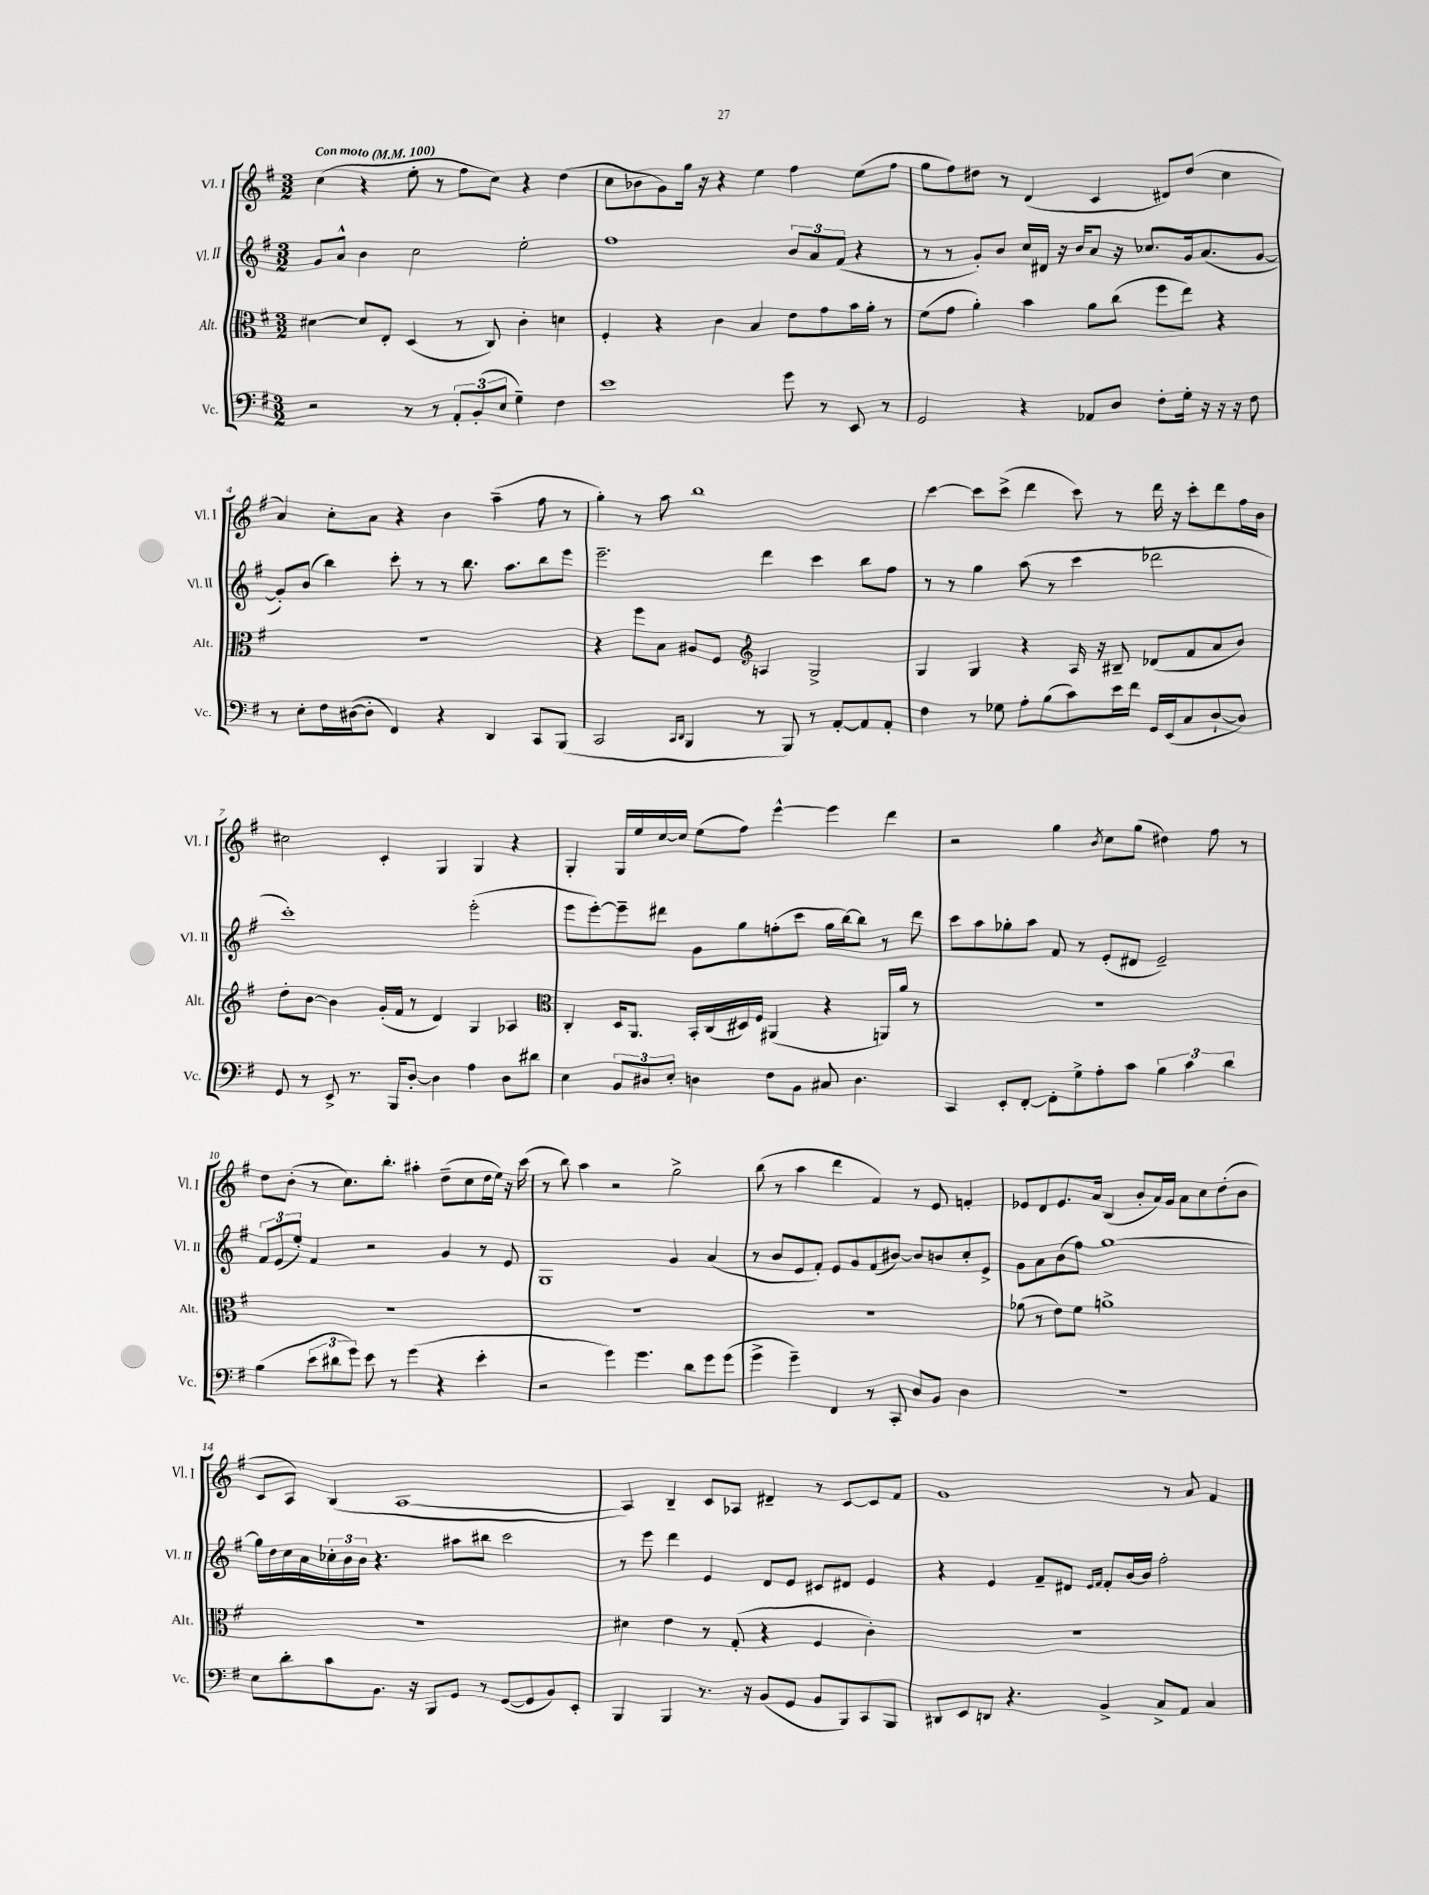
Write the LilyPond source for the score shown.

<<
\new StaffGroup <<
\new Staff = "s0" \with { instrumentName = "Vl. I" shortInstrumentName = "Vl. I" } {
    \clef treble \key g \major \numericTimeSignature \time 3/2 \tempo "Con moto" 4 = 100
    c''4( r4 e''8-. r8 fis''8 c''8) r4 d''4( |
    c''8 bes'8 g'8) g''16 r16 r4 e''4 fis''4 e''8( fis''8 |
    g''8 fis''8) dis''8 r8 d'4( c'4 dis'8) dis''8( c''4 |
    a'4) c''8-. a'8 r4 b'4 a''4--( fis''8 r8 |
    g''4-.) r8 a''8 b''1 |
    c'''4~ c'''8 c'''8->( d'''4 c'''8) r8 d'''16 r16 c'''8-. d'''8 fis''16 b'16 |
    cis''2 c'4-. g4 g4 r4 |
    g4-. g16 e''16 c''16~ c''16 e''8( fis''8) e'''4~-^ e'''4 d'''4 |
    r2 g''4 \acciaccatura { b'8 } c''8 g''8( dis''4) fis''8 r8 |
    d''8 b'8-.( r8 c''8.) b''8.-. ais''4-. d''8--( c''8 d''16 e''16) r16 c'''16( |
    r8 b''8) a''4 r2 g''2-> |
    b''8( r8 a''4 d'''4 fis'4) r8 e'8 f'4-. |
    ees'8 d'8 ees'8. a'16 b4( b'8-. a'16) g'16 a'8 c''8 d''8-.( b'8 |
    c'8 a8) b4( a1~ |
    a4) b4-- c'8 aes8 dis'4-- r8 c'8~ c'8 fis'8 |
    g'1 r8 a'8 fis'4 \bar "|." |
}
\new Staff = "s1" \with { instrumentName = "Vl. II" shortInstrumentName = "Vl. II" } {
    \clef treble \key g \major \numericTimeSignature \time 3/2
    g'8 a'8-^ b'4 c''2 e''2-. |
    fis''1 \tuplet 3/2 { b'8 a'8 fis'8( } r4 |
    r8 r8 g'8-.) b'8 c''16 dis'16 r16 b'16 a'8 r16 ces''8. g'16 a'8.( g'8~ |
    g'8-.) b'8( b''4) c'''8-. r8 r8 b''8. a''8. b''8 e'''8 |
    e'''2.-- d'''4 c'''4 b''8 fis''8 |
    r8 r8 g''4 a''8( r8 c'''4 des'''2 |
    c'''1-.) e'''2-.( |
    e'''8 e'''8~-.) e'''8-- dis'''8 g'8 g''8 f''8-.( c'''8 g''16 b''16~) b''8 r8 dis'''8 |
    c'''8 a''8 ges''8-. a''8 fis'8 r8 e'8-.( dis'8 e'2--) |
    \tuplet 3/2 { fis'8 e'8( e''8-.) } fis'4 r2 g'4 r8 e'8 |
    g1 g'4 a'4( |
    r8 b'8 e'8 fis'8-.) e'8 g'8 fis'8( bis'8~) bis'8 b'8 c''8-. e'8-> |
    g'8 a'8 b'8( fis''8) g''1~ |
    g''16 d''16 c''16 a'16 \tuplet 3/2 { ces''16-. b'16 b'16 } r4. ais''8 bis''8 c'''2 |
    r8 e'''8 d'''4 e'4 d'8 e'8 cis'8 dis'8 e'4 |
    r4 e'4 fis'8-- dis'8 \grace { e'16 fis'16 } fis'8-. b'16~ b'16 fis''2-. \bar "|." |
}
\new Staff = "s2" \with { instrumentName = "Alt." shortInstrumentName = "Alt." } {
    \clef alto \key g \major \numericTimeSignature \time 3/2
    dis'4~ dis'8 e8-. d4( r8 c8) c'4-. d'4 |
    fis4-. r4 c'4 b4 e'8 g'8 b'16 a'16-. r8 |
    fis'8( g'8 a'4-.) b'4 a'8 c''8( fis''8 e''8) r4 |
    R1. |
    r4 fis''8 b8 ais8 fis8 \clef treble a4 g2-> |
    g4 g4 r4 a16 r16 bis8-- des'8( fis'8 a'8 b'8) |
    d''8-. b'8~ b'4 g'16-.( fis'16 r8 d'4) g4 aes4 |
    \clef alto c4-. d16 a,8. b,16-. c16( dis16) fis16 ais,4( r4 a,16) a'16 r8 |
    R1. |
    R1. |
    R1. |
    R1. |
    aes'8( r8 e'8) fis'8 a'1-> |
    r1. |
    dis'4 e'4 r8 g8-.( r4 fis4 c'4-.) |
    R1. \bar "|." |
}
\new Staff = "s3" \with { instrumentName = "Vc." shortInstrumentName = "Vc." } {
    \clef bass \key g \major \numericTimeSignature \time 3/2
    r2 r8 r8 \tuplet 3/2 { a,8-. b,8-.( e8 } g4--) fis4 |
    e'1 g'8 r8 e,8 r8 |
    g,2 r4 aes,8 d8 fis8-. g16-. r16 r16 r16 fis8 |
    r8 e8-. fis16 dis16~( dis8-. fis,4) r4 d,4 c,8 b,,8( |
    c,2 \grace { c,16 d,16 } b,,4 r8 b,,8) r8 a,8~-. a,8 a,8-. |
    fis4 r8 ges8 a8-. b8( c'8) e'16 fis'16 g,16 e,16( c8 d8~-! d8) |
    g,8 r8 e,8-> r8. b,,16 d8~-. d4 a4 d8 dis'8 |
    e4 \tuplet 3/2 { b,8 dis8 e8-. } d4 fis8 b,8 cis8 d4. |
    c,4 e,8-. fis,8~-. fis,8-. g8-> a8-. c'8 \tuplet 3/2 { b4 c'4 d'4 } |
    b4( \tuplet 3/2 { e'8 dis'8 g'8) } e'8 r8 g'4( r4 e'4-. |
    r2 g'4) g'4. d'8 g'8 g'8( |
    g'4-> g'4--) fis,4 r8 c,8-. d8 b,8 d4 |
    R1. |
    e8 d'8-. c'8 b,8. r16 b,,8 g,8 r8 g,8~( g,8 b,8) e,8-. |
    b,,4 b,,4 r8. r16 b,8( g,8 b,8 b,,8) c,8 b,,8 |
    dis,8 e,8 d,8 r4. b,4-> c8-> a,8 c4 \bar "|." |
}
>>
>>
